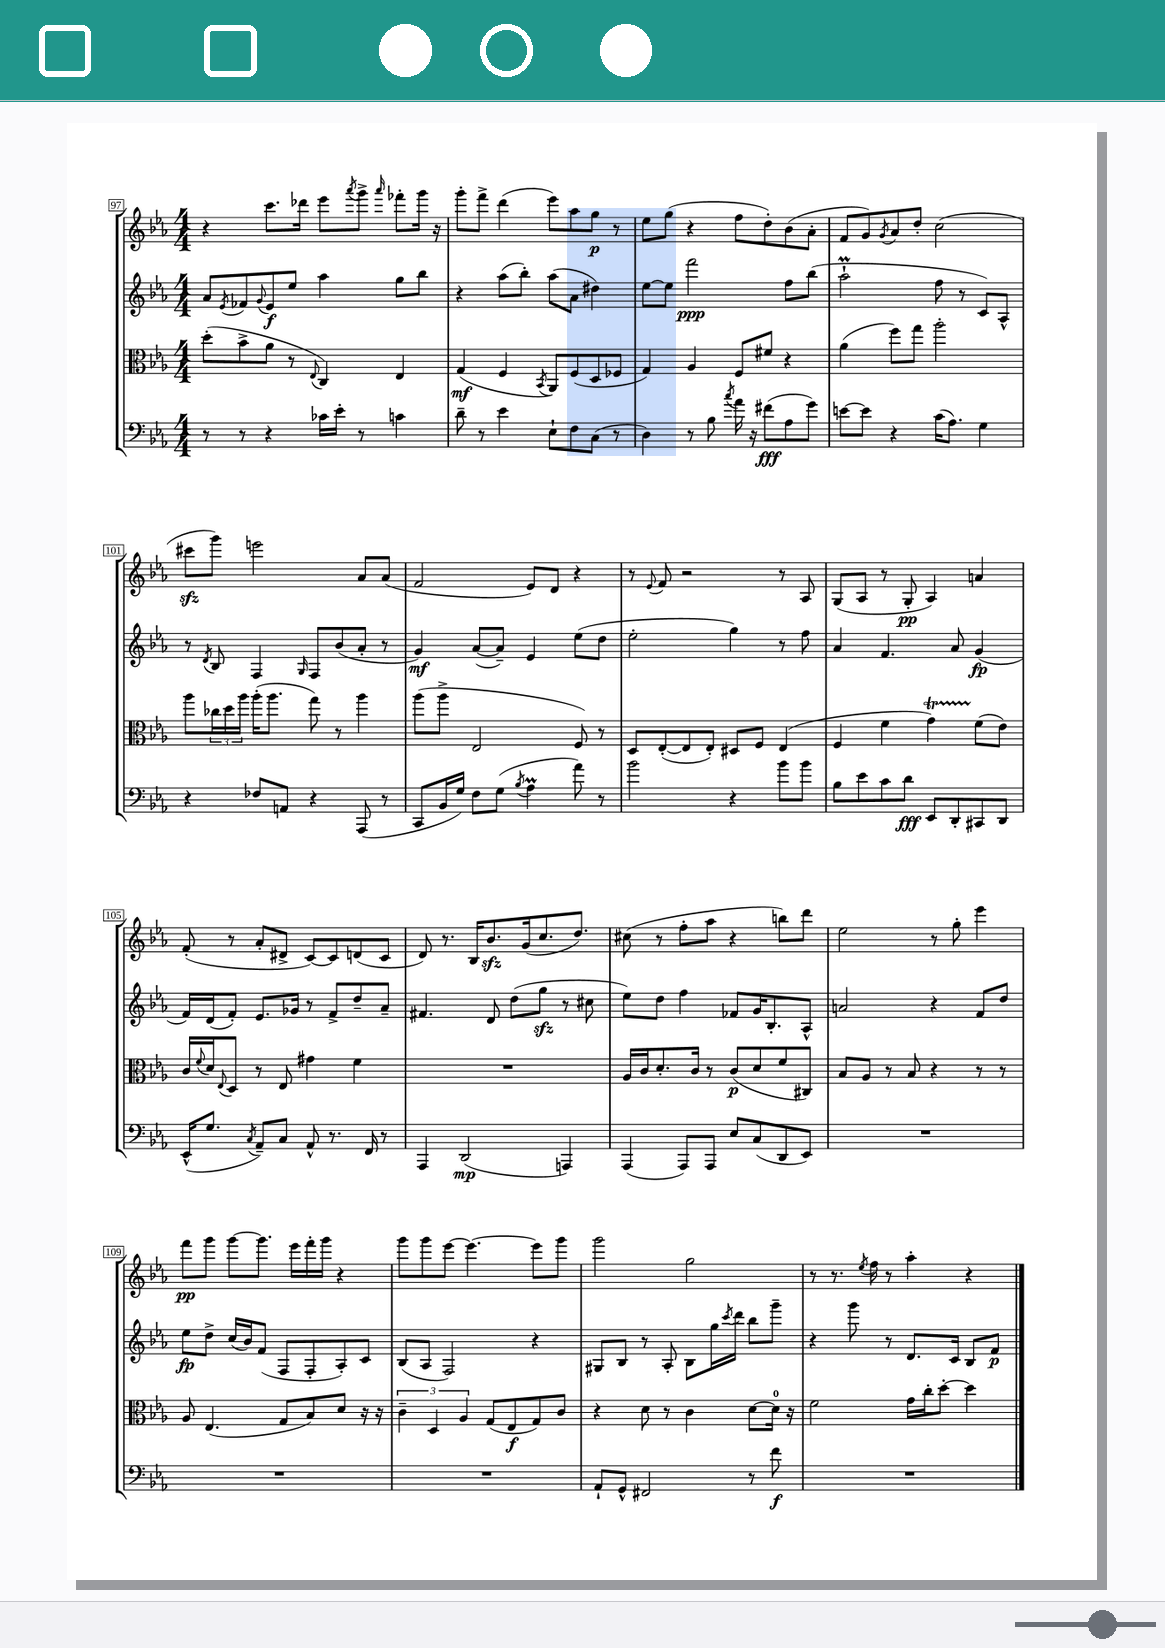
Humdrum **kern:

**kern	**dynam	**kern	**dynam	**kern	**dynam	**kern	**dynam
*part4	*part4	*part3	*part3	*part2	*part2	*part1	*part1
*staff4	*staff4	*staff3	*staff3	*staff2	*staff2	*staff1	*staff1
*clefF4	*	*clefC3	*	*clefG2	*	*clefG2	*
*k[b-e-a-]	*	*k[b-e-a-]	*	*k[b-e-a-]	*	*k[b-e-a-]	*
*M4/4	*	*M4/4	*	*M4/4	*	*M4/4	*
=97	=97	=97	=97	=97	=97	=97	=97
8r	.	(8dd'\L	.	8a-/L	.	4r	.
.	.	.	.	8qe-/	.	.	.
8r	.	8b-^\	.	8f-X/	.	.	.
.	.	.	.	8qqg/	.	.	.
4r	.	8a-\J	.	8e-/	f	8.ccc\L	.
.	.	8r	.	8ee-/J	.	.	.
.	.	.	.	.	.	16ddd-X\Jk	.
.	.	8qqE-/	.	.	.	.	.
16c-X\LL	.	4C/)	.	4aa-\	.	8eee-\L	.
16e-'\JJ	.	.	.	.	.	.	.
.	.	.	.	.	.	8qaaa-/	.
8r	.	.	.	.	.	8ggg^\J	.
.	.	.	.	.	.	16qqaaa-/	.
4cn\	.	4E-/	.	8gg\L	.	8fff-X'\L	.
.	.	.	.	8bb-\J	.	16ggg\Jk	.
.	.	.	.	.	.	16r	.
=98	=98	=98	=98	=98	=98	=98	=98
8d~\	.	(4G/	mf	4r	.	8ggg'\L	.
8r	.	.	.	.	.	8fff^\J	.
4e-\	.	4F/	.	(8aa-\L	.	(4ddd\	.
.	.	.	.	8bb-'\J)	.	.	.
.	.	8qBB-/	.	.	.	.	.
8E-`\L	.	8AA-/L)	.	(8aa-\L	.	8eee-\L)	.
8F\	.	(8F/	.	8a-\J	.	8aa-\	.
(8C\J	.	8D/	.	4dd#X\)	.	8gg\J	p
8r	.	8F-X/J	.	.	.	8r	.
=99	=99	=99	=99	=99	=99	=99	=99
4D\)	.	4G/)	.	[8ee-\L	.	8ee-\L	.
.	.	.	.	8ee-\J]	.	(8gg\J	.
8r	.	4A-/	.	2fff\	ppp	4r	.
8B-\	.	.	.	.	.	.	.
8qcc/	.	.	.	.	.	.	.
16a-\	.	8F/L	.	.	.	8ff\L	.
16r	.	.	.	.	.	.	.
(8f#X\L	fff	8f#X/J	.	.	.	8dd'\)	.
8A-\	.	4r	.	8ff\L	.	(8b-\	.
8g\J)	.	.	.	(8bb-\J	.	8a-'\J	.
=100	=100	=100	=100	=100	=100	=100	=100
[8en\L	.	(4a-\	.	2aa-M`\	.	8f/L	.
8e\J]	.	.	.	.	.	8g/)	.
.	.	.	.	.	.	8qg/	.
4r	.	8ff\L)	.	.	.	8a-/	.
.	.	8gg\J	.	.	.	8dd'/J	.
(16c\KL	.	2aa-'\	.	8ff\	.	(2cc\	.
8.A-\J)	.	.	.	.	.	.	.
.	.	.	.	8r	.	.	.
4G\	.	.	.	8c/L)	.	.	.
.	.	.	.	8A-^^/J	.	.	.
!!LO:LB:g=z
=101	=101	=101	=101	=101	=101	=101	=101
4r	.	8aa-\L	.	8r	.	8ccc#Xzz\L	.
.	.	.	.	8qd/	.	.	.
.	.	24cc-X\L	.	8B-/	.	8ggg\J)	.
.	.	24dd\	.	.	.	.	.
.	.	24aa-\JJ	.	.	.	.	.
8F-X/L	.	(16aa-'\KL	.	4F/	.	2eeen\	.
.	.	8.aa-\J	.	.	.	.	.
8AAn/J	.	.	.	.	.	.	.
.	.	.	.	16qqG/	.	.	.
4r	.	8gg\)	.	8F/L	.	.	.
.	.	8r	.	(8b-/	.	.	.
(8AAA-/	.	4aa-\	.	8a-'/J	.	8a-/L	.
8r	.	.	.	8r	.	(8a-/J	.
=102	=102	=102	=102	=102	=102	=102	=102
8CC/L	.	(8aa-\L	.	4g/)	mf	2f/	.
16BB-/L	.	8aa-^\J	.	.	.	.	.
16G/JJ)	.	.	.	.	.	.	.
8F\L	.	2E-/	.	([8a-/L	.	.	.
(8G\J	.	.	.	8a-~/J])	.	.	.
8qB-/	.	.	.	.	.	.	.
4A-M\	.	.	.	4e-/	.	8e-/L)	.
.	.	.	.	.	.	8d/J	.
8a-\)	.	8F/)	.	(8ee-\L	.	4r	.
8r	.	8r	.	8dd\J	.	.	.
=103	=103	=103	=103	=103	=103	=103	=103
2b-\	.	8D/L	.	2ee-'\	.	8r	.
.	.	.	.	.	.	8qqe-/	.
.	.	([8E-'/	.	.	.	8f/	.
.	.	8E-/]	.	.	.	2r	.
.	.	8E-'/J)	.	.	.	.	.
4r	.	8D#X/L	.	4gg\)	.	.	.
.	.	8F/J	.	.	.	.	.
8b-\L	.	(4E-/	.	8r	.	8r	.
8b-\J	.	.	.	8ff\	.	8A-/	.
=104	=104	=104	=104	=104	=104	=104	=104
8B-\L	.	4F/	.	4a-/	.	(8G/L	.
8e-\	.	.	.	.	.	8A-/J	.
8c\	.	4f\	.	4.f/	.	8r	.
8d\J	fff	.	.	.	.	8G'/	pp
8EE-/L	.	4gt\)	.	.	.	4A-/)	.
8DD'/	.	.	.	8a-/	.	.	.
8CC#X/	.	(8f\L	.	(4g/	fp	4an/	.
8DD/J	.	8e-\J)	.	.	.	.	.
!!LO:LB:g=z
=105	=105	=105	=105	=105	=105	=105	=105
(16EE-^^/KL	.	16c/LL	.	16f/LL)	.	(8f'/	.
.	.	8qqf/	.	.	.	.	.
8.G/J	.	16d/J	.	(16d/J	.	.	.
.	.	8qqE-/	.	.	.	.	.
.	.	8D/J	.	8f'/J)	.	8r	.
8qC/	.	.	.	.	.	.	.
8AA-~/L)	.	8r	.	8.e-/L	.	8a-'/L	.
8C/J	.	8E-/	.	.	.	8d#X^/J	.
.	.	.	.	16g-X/Jk	.	.	.
8AA-^^/	.	4g#X\	.	8r	.	[8c/L)	.
8.r	.	.	.	8f^/L	.	8c/]	.
.	.	4f\	.	8dd~/	.	(8dn/	.
16FF/	.	.	.	.	.	.	.
8r	.	.	.	8a-~/J	.	8c/J	.
=106	=106	=106	=106	=106	=106	=106	=106
4AAA-/	.	1r	.	4.f#X/	.	8d/)	.
.	.	.	.	.	.	8.r	.
(2DD/	mp	.	.	.	.	.	.
.	.	.	.	.	.	16B-/KL	.
.	.	.	.	8d/	.	8.b-zz/	.
.	.	.	.	(8dd\L	.	.	.
.	.	.	.	.	.	(16g/k	.
.	.	.	.	8ggzz\J	.	8.cc/	.
4AAAn/)	.	.	.	8r	.	.	.
.	.	.	.	.	.	8.dd/J)	.
.	.	.	.	8cc#X\	.	.	.
=107	=107	=107	=107	=107	=107	=107	=107
(4AAA-/	.	16A-/LL	.	8ee-\L)	.	(8cc#X\	.
.	.	16c/J	.	.	.	.	.
.	.	8.d'/	.	8dd\J	.	8r	.
8AAA-/L)	.	.	.	4ff\	.	8ff'\L	.
.	.	16c/Jk	.	.	.	.	.
8AAA-/J	.	8r	.	.	.	8aa-\J	.
8E-/L	.	(8c/L	p	8f-X/L	.	4r	.
(8C/	.	8d/	.	16g/K	.	.	.
.	.	.	.	8.B-'/	.	.	.
8DD/	.	8f/	.	.	.	8bbn\L)	.
8EE-/J)	.	8C#X/J)	.	8A-^^/J	.	8ddd\J	.
=108	=108	=108	=108	=108	=108	=108	=108
1r	.	8B-/L	.	2an/	.	2ee-\	.
.	.	8A-/J	.	.	.	.	.
.	.	8r	.	.	.	.	.
.	.	8B-/	.	.	.	.	.
.	.	4r	.	4r	.	8r	.
.	.	.	.	.	.	8gg'\	.
.	.	8r	.	8f/L	.	4eee-\	.
.	.	8r	.	8dd/J	.	.	.
!!LO:LB:g=z
=109	=109	=109	=109	=109	=109	=109	=109
1r	.	8A-/	.	8ee-\L	fp	8fff\L	pp
.	.	(4.E-/	.	8dd^\J	.	8ggg\J	.
.	.	.	.	(16cc/LL	.	[8ggg\L	.
.	.	.	.	16b-/J)	.	.	.
.	.	.	.	(8f/J	.	8.ggg\J]	.
.	.	8G/L	.	8F/L	.	.	.
.	.	.	.	.	.	16eee-\LL	.
.	.	8B-/)	.	8F'/	.	16fff'\	.
.	.	.	.	.	.	16ggg\JJ	.
.	.	8d/J	.	8A-'/)	.	4r	.
.	.	16r	.	8c/J	.	.	.
.	.	16r	.	.	.	.	.
=110	=110	=110	=110	=110	=110	=110	=110
1r	.	6c~\	.	(8B-/L	.	8ggg\L	.
.	.	.	.	8A-/J	.	8ggg\	.
.	.	6D/	.	.	.	.	.
.	.	.	.	2F/)	.	[8eee-\J	.
.	.	6A-/	.	.	.	.	.
.	.	.	.	.	.	4.eee-\_	.
.	.	(8G/L	.	.	.	.	.
.	.	8E-/	f	.	.	.	.
.	.	8G/)	.	4r	.	8eee-\L]	.
.	.	8c/J	.	.	.	8ggg\J	.
=111	=111	=111	=111	=111	=111	=111	=111
8AA-`/L	.	4r	.	8G#X/L	.	2ggg\	.
8GG^^/J	.	.	.	8B-/J	.	.	.
2FF#X/	.	8d\	.	8r	.	.	.
.	.	8r	.	8A-'/	.	.	.
.	.	4c\	.	8B-\L	.	2gg\	.
.	.	.	.	16gg\L	.	.	.
.	.	.	.	8qccc/	.	.	.
.	.	.	.	16ddd\JJ	.	.	.
8r	.	[8d\L	.	8bb-\L	.	.	.
8f\	f	16d\Jk]	.	8ggg~\J	.	.	.
.	.	16r	.	.	.	.	.
=112	=112	=112	=112	=112	=112	=112	=112
1r	.	2f\	.	4r	.	8r	.
.	.	.	.	.	.	8.r	.
.	.	.	.	8ggg\	.	.	.
.	.	.	.	.	.	8qee-/	.
.	.	.	.	.	.	16ff\	.
.	.	.	.	8r	.	8r	.
.	.	16g\LL	.	8.d/L	.	4aa-'\	.
.	.	16cc'\J	.	.	.	.	.
.	.	[8dd'\J	.	.	.	.	.
.	.	.	.	16c/Jk	.	.	.
.	.	4dd\]	.	8B-/L	.	4r	.
.	.	.	.	8f/J	p	.	.
==	==	==	==	==	==	==	==
*-	*-	*-	*-	*-	*-	*-	*-
